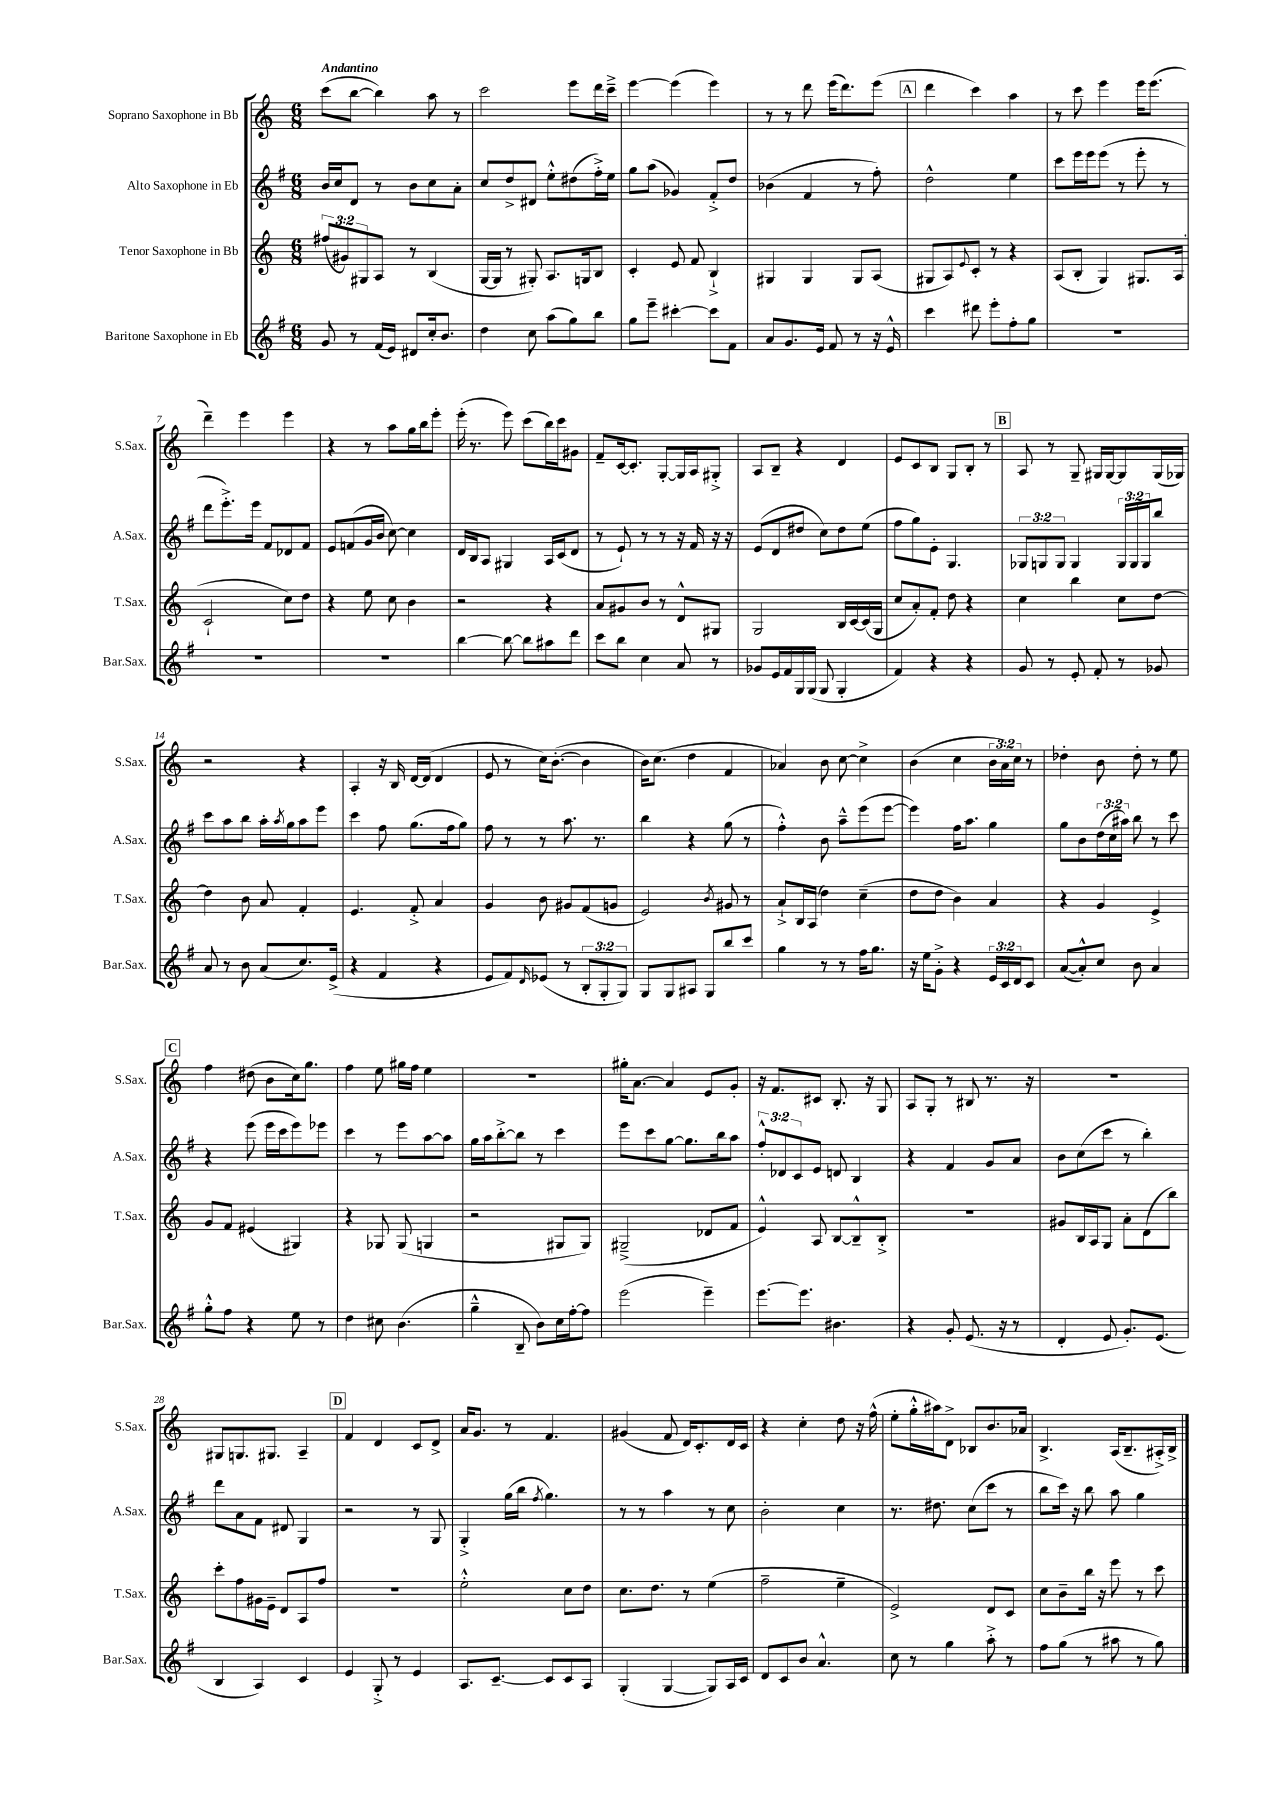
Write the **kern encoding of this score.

**kern	**kern	**kern	**kern
*staff4	*staff3	*staff2	*staff1
*clefG2	*clefG2	*clefG2	*clefG2
*k[f#]	*k[]	*k[f#]	*k[]
*M6/8	*M6/8	*M6/8	*M6/8
8g	(12ff#	16b	(8ccc
.	.	16cc	.
.	12g#)	.	.
8r	.	8d	[8bb
.	12G#	.	.
(16f#	8A	8r	4bb])
16e)	.	.	.
8d#	8r	8b	.
16cc'	(4B	8cc	8aa
8.b	.	.	.
.	.	8a'	8r
=	=	=	=
4dd	[16G	8cc	2ccc
.	16G]	.	.
.	8r	8dd^	.
8cc	8G#')	8d#	.
(8aa	8.A	8ee'^^	.
8gg)	.	(8dd#	8eee
.	16G	.	.
8bb	8B	16ff#'^)	16ddd
.	.	16ee	16ccc~^
=	=	=	=
8gg	4c'	8gg	[4eee
8eee~	.	(8aa	.
[4ccc#'	8e	4g-)	(4eee]
.	8f	.	.
8ccc#]	4B`^	8f#'^	4eee)
8f#	.	8dd	.
=	=	=	=
8a	4G#	(4b-	8r
8.g	.	.	8r
.	4G#	4f#	8ddd
16e	.	.	.
8f#	.	.	(16eee
.	.	.	8.ddd)
8r	8G#	8r	.
16r	(8A	8ff#')	(8eee
16e^^	.	.	.
=	=	=	=
4ccc	8G#	2dd^^	4ddd
.	8A)	.	.
.	8qqe	.	.
8ddd#	8c'	.	4ccc)
8eee'	8r	.	.
8ff#'	4r	4ee	4aa
8gg	.	.	.
=	=	=	=
2.r	(8A	8ccc	8r
.	8B'	16eee	8ccc
.	.	16eee	.
.	4G)	(8eee	4eee
.	.	8r	.
.	8.G#	8eee'	16eee
.	.	.	(8.eee
.	.	8r	.
.	(16A	.	.
=	=	=	=
2.r	2c`	8ddd	4ddd~)
.	.	8.eee'^)	.
.	.	.	4eee
.	.	16eee	.
.	.	8f#	.
.	8cc)	8d-	4eee
.	8dd	8f#	.
=	=	=	=
2.r	4r	8e	4r
.	.	(8f	.
.	8ee	16g	8r
.	.	16b	.
.	8cc	[8cc)	8aa
.	4b	4cc]	16gg
.	.	.	16bb
.	.	.	8eee'
=	=	=	=
[4bb	2r	16d	(16eee'
.	.	16B	8.r
.	.	8A	.
8bb_	.	4G#	8eee)
8bb]	.	.	(8ccc
8aa#	4r	16A	16bb)
.	.	(16c	16ccc
8ddd	.	8d	8g#
=	=	=	=
8ccc	8a	8r	8f~
8bb	8g#	8e`)	[16c
.	.	.	8.c']
4cc	8b	8r	.
.	8r	8r	[8G'
8a	8d^^	16r	16G]
.	.	16f#	16A
8r	8G#	16r	8G#'^
.	.	16r	.
=	=	=	=
8g-	2G	(8e	8A
16e	.	8d	8B~
16f#	.	.	.
16G	.	8dd#	4r
(16G	.	.	.
8G	.	8cc)	.
4G'	16B	8dd#	4d
.	[16c	.	.
.	(16c]	(8ee	.
.	16G	.	.
=	=	=	=
4f#)	8cc	8ff#	8e
.	8a')	8gg)	8c
4r	8f'	8e'	8B
.	8dd	4.G	8G
4r	4r	.	8B'
.	.	.	8r
=	=	=	=
8g	4cc	12G-	8A
.	.	12G	.
8r	.	.	8r
.	.	12G	.
8e'	4bb	4G	8G~
8f#'	.	.	16G#
.	.	.	[16G#
8r	8cc	24G	8G#]
.	.	24G	.
.	.	24G	.
8g-	[8dd	8bb	(16G#
.	.	.	16G-)
=	=	=	=
8a	4dd]	8ccc	2r
8r	.	8aa	.
8b	8b	8bb	.
(8a	8a	16aa'	.
.	.	8qaa	.
.	.	16gg	.
8.cc)	4f'	8aa	4r
.	.	8eee	.
(16e^	.	.	.
=	=	=	=
4r	4.e	4ccc	4A'
4f#	.	8ff#	16r
.	.	.	16B
.	8f'^	(8.gg	[16d
.	.	.	(16d]
4r	4a	.	4d
.	.	16ff#	.
.	.	8gg)	.
=	=	=	=
8e	4g	8ff#	8e
8f#)	.	8r	8r
16qqd	.	.	.
(8e-	8b	8r	16cc)
.	.	.	([8.b'
8r	8g#	8.aa	.
12B'	(8f	.	4b]
.	.	8.r	.
12G'	.	.	.
.	8g	.	.
12G)	.	.	.
=	=	=	=
8G	2e)	4bb	16b)
.	.	.	(8.cc
8G	.	.	.
8A#	.	4r	4dd
8G	.	.	.
.	8qb	.	.
8bb	8g#	(8gg	4f
8ccc	8r	8r	.
=	=	=	=
4gg	8a`^	4ff#'^^)	4a-)
.	16B	.	.
.	(16A	.	.
8r	4dd)	8b	8b
8r	.	8aa~^^	[8cc
16ff#	(4cc~	(8eee	4cc^]
8.gg	.	.	.
.	.	[8eee	.
=	=	=	=
16r	8dd	4eee])	(4b
16ee	.	.	.
8g'^	8dd	.	.
4r	4b)	16ff#	4cc
.	.	8.aa	.
24e	4a	4gg	24b
24c	.	.	24a)
24d	.	.	24cc
8c	.	.	8r
=	=	=	=
([8a	4r	8gg	4dd-'
8a'^^])	.	8b	.
8cc	4g	(24dd	8b
.	.	24cc	.
.	.	24aa#)	.
8b	.	8bb	8dd-'
4a	4e^	8r	8r
.	.	8ccc	8ee
=	=	=	=
8gg'^^	8g	4r	4ff
8ff#	8f	.	.
4r	(4e#	(8eee	(8dd#
.	.	16eee	8b
.	.	16ccc	.
8ee	4G#)	8eee)	16cc)
.	.	.	8.gg
8r	.	8eee-	.
=	=	=	=
4dd	4r	4ccc	4ff
8cc#	8G-	8r	8ee
(4.b	(8G-	8eee	16gg#
.	.	.	16ff
.	4G	[8aa	4ee
.	.	8aa]	.
=	=	=	=
4gg~^^	2r	16gg	2.r
.	.	16aa	.
.	.	[8bb'^	.
8B~	.	8bb]	.
8b)	.	8r	.
16cc	8G#	4ccc	.
[16ff#'	.	.	.
8ff#]	8G#)	.	.
=	=	=	=
(2eee	(2G#~^	8eee	16gg#'
.	.	.	[8.a
.	.	8ccc	.
.	.	[8gg	4a]
.	.	8.gg]	.
4eee~)	8d-	.	8e
.	.	16bb	.
.	8f	8aa	8g'
=	=	=	=
[8.eee	4e^^)	12ff#'^^	16r
.	.	.	8.f
.	.	12d-	.
.	.	12c	.
8.eee]	.	.	.
.	8A	8e	8c#
4.b#	[8B	8d	8.B'
.	8B~^^]	4B	.
.	.	.	16r
.	8B'^	.	8G
=	=	=	=
4r	2.r	4r	8A
.	.	.	8G'
8g'	.	4f#	8r
(8.e	.	.	8B#
.	.	8g	8.r
16r	.	.	.
8r	.	8a	.
.	.	.	16r
=	=	=	=
4d'	8g#	8b	2.r
.	16B	(8cc	.
.	16A	.	.
8e	8G	8ccc	.
8.g')	8a'	8r	.
.	(8d	4bb')	.
(8.e	.	.	.
.	8bb)	.	.
=	=	=	=
4B	8ccc'	8ddd	8G#
.	8ff	8a	8.G
4A)	16g#	8f#	.
.	16e~	.	8.G#
.	8d	8d#	.
4c	8A	4G	4A~
.	8ff	.	.
=	=	=	=
4e	2.r	2r	4f
8G'^	.	.	4d
8r	.	.	.
4e	.	8r	8c
.	.	8G	8d^
=	=	=	=
8.A	2ee'^^	4G'^	16a
.	.	.	8.g
[8.c~	.	.	.
.	.	(16gg	8r
.	.	16bb	.
.	.	8qff#	.
8c]	.	4.gg)	4.f
8c	8cc	.	.
8A	8dd	.	.
=	=	=	=
(4G'	8.cc	8r	(4g#
.	.	8r	.
.	8.dd	.	.
[4G	.	4aa	8f
.	8r	.	16d)
.	.	.	8.c'
8G])	(4ee	8r	.
16A	.	8cc	16d
16c	.	.	16c
=	=	=	=
8d	2ff~	2b'	4r
8c	.	.	.
8b	.	.	4cc'
4.a^^	.	.	.
.	4ee~	4cc	8dd
.	.	.	16r
.	.	.	(16ff^^
=	=	=	=
8cc	2e^)	8.r	8ee'
8r	.	.	16gg'^^
.	.	8.dd#	16aa#)
4gg	.	.	8d^
.	.	(8cc	8B-
8aa'^	8d	8ccc	8.b
8r	8c	8r	.
.	.	.	16a-
=	=	=	=
8ff#	8cc	8bb	4.B^
(8gg	8b~	16ccc)	.
.	.	16r	.
8r	16bb	8bb	.
.	16r	.	.
8aa#	8eee	8aa	(16A
.	.	.	8.B~
8r	8r	4gg	.
8gg)	8ccc	.	16A#'^)
.	.	.	16B^
==	==	==	==
*-	*-	*-	*-
